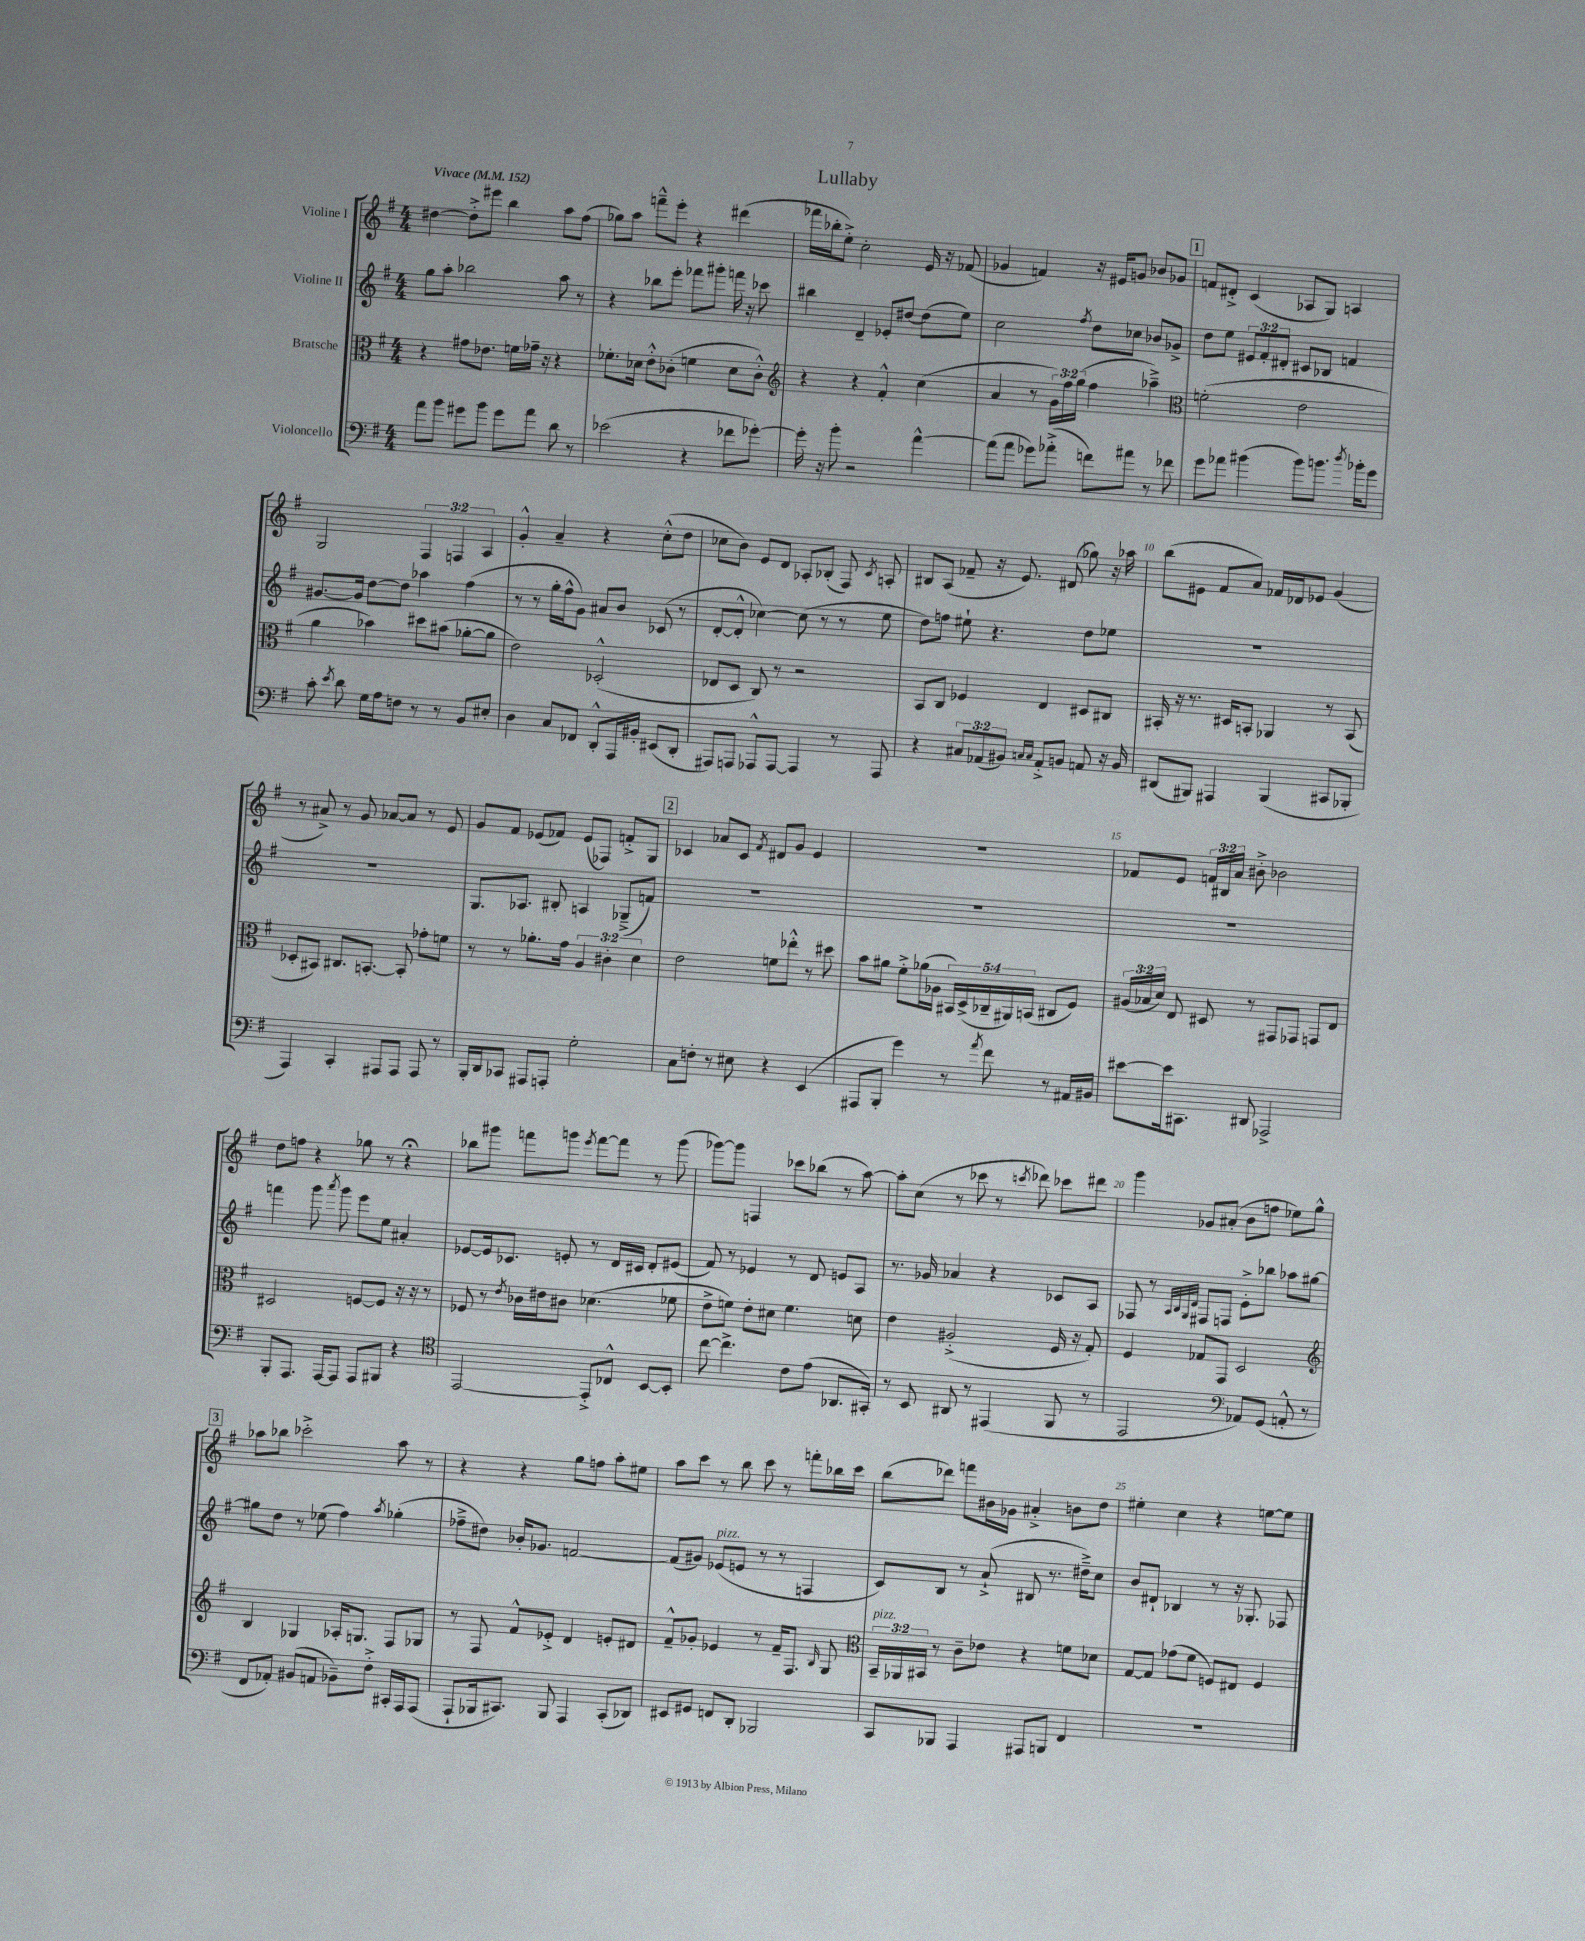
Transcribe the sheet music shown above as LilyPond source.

\header { title = "Lullaby" }
<<
\new StaffGroup <<
\new Staff = "s0" \with { instrumentName = "Violine I" } {
    \clef treble \key g \major \numericTimeSignature \time 4/4 \override Staff.TupletNumber.text = #tuplet-number::calc-fraction-text \tempo "Vivace" 4 = 152
    \autoBeamOff dis''4~ dis''8[-.-> eis'''8] b''4 a''8[ fis''8]( |
    ges''8[) a''8] f'''8[---^ e'''8]-. r4 dis'''4( |
    fes'''16[ bes''16-. e''8]-.->) c''2-. e'16 r16 fes'8( |
    ges'4 f'4) r16 eis'16[ g'8] bes'8[ ges'8] |
    \mark \markup { \box "1" } f'8[ dis'8]-.-> c'4( aes8[ g8]) a4 |
    g2 \tuplet 3/2 { fis4 f4 a4 } |
    g'4-.-^ a'4-- r4 c''8[-.-^( d''8] |
    ces''8[ b'8]) e'8[ d'8] aes8[-. bes8]-.( fis8) \acciaccatura { c'8 } a8-. |
    bis8[ a8]( fes'8-- r16 e'8.) dis'8( ges''8) r16 aes''16 |
    b''8[( eis'8] fis'8[ a'8]) fes'16[ des'16 ees'8] g'4( |
    r8 ais'8->) r8 g'8 aes'8[~ aes'8] r8 e'8 |
    g'8[ fis'8] ees'8[( fes'8]) ees'8[( fes8]) f'8[-.-> g8] |
    \mark \markup { \box "2" } ces'4 aes'8[ ces'8] \acciaccatura { fis'8 } dis'8[ g'8] e'4 |
    R1 |
    fes'8[ e'8] \tuplet 3/2 { f'16[ bis16 a'16] } bis'8-.-> bes'2 |
    d''8[ f''8] r4 ges''8 r8 r4\fermata |
    bes''8[ gis'''8] f'''8[ g'''8] \acciaccatura { e'''8 } f'''8[~ f'''8] r8 g'''8( |
    ges'''8[~) ges'''8] f4 ces'''8[ bes''8]( r8 a''8~) |
    a''8[-. c''8]( r8 ces'''8 r8 \acciaccatura { c'''8 } des'''8) ces'''8[ dis'''8] |
    g'''4 ges'8[ ais'8]-.( b'8[ f''8] ees''8[) g''8]-^ |
    \mark \markup { \box "3" } aes''8[ bes''8] ces'''2-.-> aes''8 r8 |
    r4 r4 g''8[ f''8] a''8[-. eis''8] |
    a''8[ c'''8] r8 b''8 c'''8 r8 f'''8[-. bes''16 c'''16] |
    b''8[( des'''8]) f'''8[ bis'16 ges'16] ais'4-.-> b'8[ d''8] |
    eis''4-. c''4 r4 e''8[~ e''8] \bar "|." |
}
\new Staff = "s1" \with { instrumentName = "Violine II" } {
    \clef treble \key g \major \numericTimeSignature \time 4/4 \override Staff.TupletNumber.text = #tuplet-number::calc-fraction-text
    \autoBeamOff g''8[ a''8]-. bes''2 a''8 r8 |
    r4 bes''8[ e'''8]-. fes'''8[ gis'''8]-. f'''16 r16 ces'''8 |
    bis''4 d'4-- ees'8[-. dis''8]~ dis''8[( e''8]) |
    c''2 \acciaccatura { fis''8 } d''8[ ces''8] bes'8[ ges'8]-> |
    \mark \markup { \box "1" } d''8[ e''8] \tuplet 3/2 { eis'8[ fis'8-. dis'8]-. } cis'8[ bes8] f'4 |
    gis'8.[~ gis'16] d''8[~ d''8] aes''4 fis''4( |
    r8 r8 g''16[-. fis''16-^ g'8]) ais'8[ b'8] ces'8( r8 |
    d'8[~-. d'8]-.-^ ces''4~) ces''8( r8 r8 e''8 |
    d''8[) f''8] eis''8-! r4. d''8[ ees''8] |
    R1 |
    R1 |
    g8.[ aes8.] bis8-. a4 ges8[--->( f'8]) |
    \mark \markup { \box "2" } R1 |
    R1 |
    R1 |
    f'''4 g'''8 \acciaccatura { a'''8 } g'''8 e'''8[ e''8] ais'4-. |
    ees'8[~ ees'16 ces'8.] e'8-. r8 d'16[ cis'16] d'8[-. eis'8]( |
    fis'8) r8 ees'4 r8 d'8 e'8[ a8] |
    r8. ges'16 aes'4 r4 ces'8[ a8] |
    fes8 r8 \grace { a32[ b32 g32 d'32] } fis8[ f8] e'8[-.-> bes''8] aes''8[ gis''8]~ |
    \mark \markup { \box "3" } gis''8[ d''8] r8 ees''8( fis''4) \acciaccatura { a''8 } ges''4-.( |
    fes''8[---> dis''8]) bes'16[-. ges'8.] f'2~ |
    f'8[( gis'8]) ees'8[^\markup { \italic "pizz." }( e'8] r8 r8 f4 |
    c'8[) b8] r8 a'8-!->( bis8 r8. dis''16[--->) c''8] |
    b'8[ dis'8]-! bes4 r8 r16 ges8.-. fes8 \bar "|." |
}
\new Staff = "s2" \with { instrumentName = "Bratsche" } {
    \clef alto \key g \major \numericTimeSignature \time 4/4 \override Staff.TupletNumber.text = #tuplet-number::calc-fraction-text
    \autoBeamOff r4 gis'8[ ees'8.] f'16[ ges'16]-- r16 r4 |
    fes'8.[-. des'16] e'8[-.-^ ces'8]-.( f'4 des'8[ ces'8]-.-^) |
    \clef treble r4 r4 fis'4-.-^ c''4( |
    a'4 r8 \tuplet 3/2 { g'16[) fis''16 g''16]( } fis''4 aes''4--->) |
    \mark \markup { \box "1" } \clef alto f'2-.( e'2 |
    a'4 bes'4) dis''8[ bis'8]( aes'8[~-. aes'8] |
    e'2) des2-.-^( |
    ees8[ d8] c8) r8 r2 |
    b,8[ c8] fes4 e4 dis8[ cis8] |
    bis,16-. r16 r8. dis16[ b,8]-. aes,4 r8 b,8( |
    des8[-. bis,8]) cis8.[ b,8.]~-. b,8-. ges'8[-. f'8] |
    r8 r8 aes'8.[-. g'16] \tuplet 3/2 { a4 cis'4-. d'4 } |
    \mark \markup { \box "2" } e'2 f'8[ ees''8]-.-^ r8 dis''8 |
    b'8[ ais'8] fis'8[-.-> aes'16( aes16] \tuplet 5/4 { bis,16[) d16->( ces16-- ais,16) b,16]( } cis8[ fis8]) |
    \tuplet 3/2 { ais16[( bes16 d'16]) } e8 dis8 r8 gis,8[ ges,8] g,8[ e8] |
    dis2 f8[~ f8] r16 r16 r8 |
    fes8 r8 \acciaccatura { e'8 } ces'16[ eis'16 cis'8] des'4.( fes'8 |
    e'8[-> f'8]) e'8[-. dis'8] f'4. d'8 |
    e'4 ais2-.->( fis16 r16 g8-.) |
    fis4 ges8[ g,8] d2 |
    \mark \markup { \box "3" } \clef treble b4 ges4 aes16[-. g8.] fis8[ ges8] |
    r8 fis8 fis'8[-^ ees'8]-.-> d'4 e'8[-. dis'8] |
    fis'8[---^ ges'8]-. ees'4 r8 fis'16[-- fis8.] \grace { b16 } g8 |
    \clef alto \tuplet 3/2 { b,16[--^\markup { \italic "pizz." } aes,16 bis,16] } r8 c'8[-- ees'8] r4 f'8[ des'8] |
    g8[~ g8] ges'8[( fis'8] f8[) eis8] f4 \bar "|." |
}
\new Staff = "s3" \with { instrumentName = "Violoncello" } {
    \clef bass \key g \major \numericTimeSignature \time 4/4 \override Staff.TupletNumber.text = #tuplet-number::calc-fraction-text
    \autoBeamOff a'8[ b'8] gis'8[ b'8] gis'8[ a'8] d'8 r8 |
    ees'2( r4 fes'8[ ges'8]~-.) |
    ges'16-. r16 b'8-. r2 a'4~-^ |
    a'8[( a'8] ges'8[) aes'8]-.->( f'8[) ais'8] r8 fes'8 |
    \mark \markup { \box "1" } g'8[ aes'8] bis'4( bis'8[) b'8.] \acciaccatura { d''8 } bes'16[-. g'8] |
    c'8-. \acciaccatura { e'8 } d'8 g16[ a16 f8] r8 r8 b,8[ eis8]-. |
    d4 c8[ fes,8] d,8[-.-^ a,,16 bis,16]-. eis,8[( d,8]-. |
    ais,,8[) a,,8] aes,,8[-^ aes,,8]~ aes,,4 r8 aes,,8 |
    r4 \tuplet 3/2 { cis8[ aes,8( bis,8]) } \grace { c16[ c16] } aes,8[-.-> b,8] a,8 r16 b,16 |
    dis,8[( bis,,8]) ais,,4 bis,,4( cis,8[ bes,,8]-. |
    a,,4) c,4-. ais,,8[ ais,,8] ais,,8 r8 |
    b,,16[-. d,16 ces,8] ais,,8[ a,,8]-. g2-. |
    \mark \markup { \box "2" } c8[ f8]-. r8 eis8 r4 e,4( |
    ais,,8[ b,,8]-. g'4) r8 \acciaccatura { a'8 } fis'8 r8 ais,16[ bis,16] |
    eis'8[~ eis'16 cis,8.] dis,8 aes,,2-> |
    b,,8[-. a,,8.] a,,16[~ a,,8] a,,8[ bis,,8] r4 |
    \clef tenor e,2~ e,8[-.-> ces8]-^ b,8[~ b,8]-. |
    c''8~ c''4.-> c'8[ e'8]( aes,8.[ gis,16]-.) |
    r8 b,8 ais,8 r8 eis,4( fis,8 r8 |
    e,2 \clef bass aes,8[) g,8]( a,8-.-^ r8 |
    \mark \markup { \box "3" } fis,8[ aes,8]-.) bis,8[( a,8] bes,8[--) fis8]-.-> cis,16[-. a,,16 a,,8]( |
    a,,8[-! bes,,16 cis,8.]) bes,,8 a,,4 cis,8[-.( des,8]) |
    eis,8[ gis,8] f,8[ d,8]-. bes,,2 |
    c,8[ bes,,8] a,,4 ais,,8[ b,,8] fis,4 |
    R1 \bar "|." |
}
>>
>>
\layout { \context { \Score \override BarNumber.break-visibility = ##(#f #t #t) barNumberVisibility = #(every-nth-bar-number-visible 5) } }
